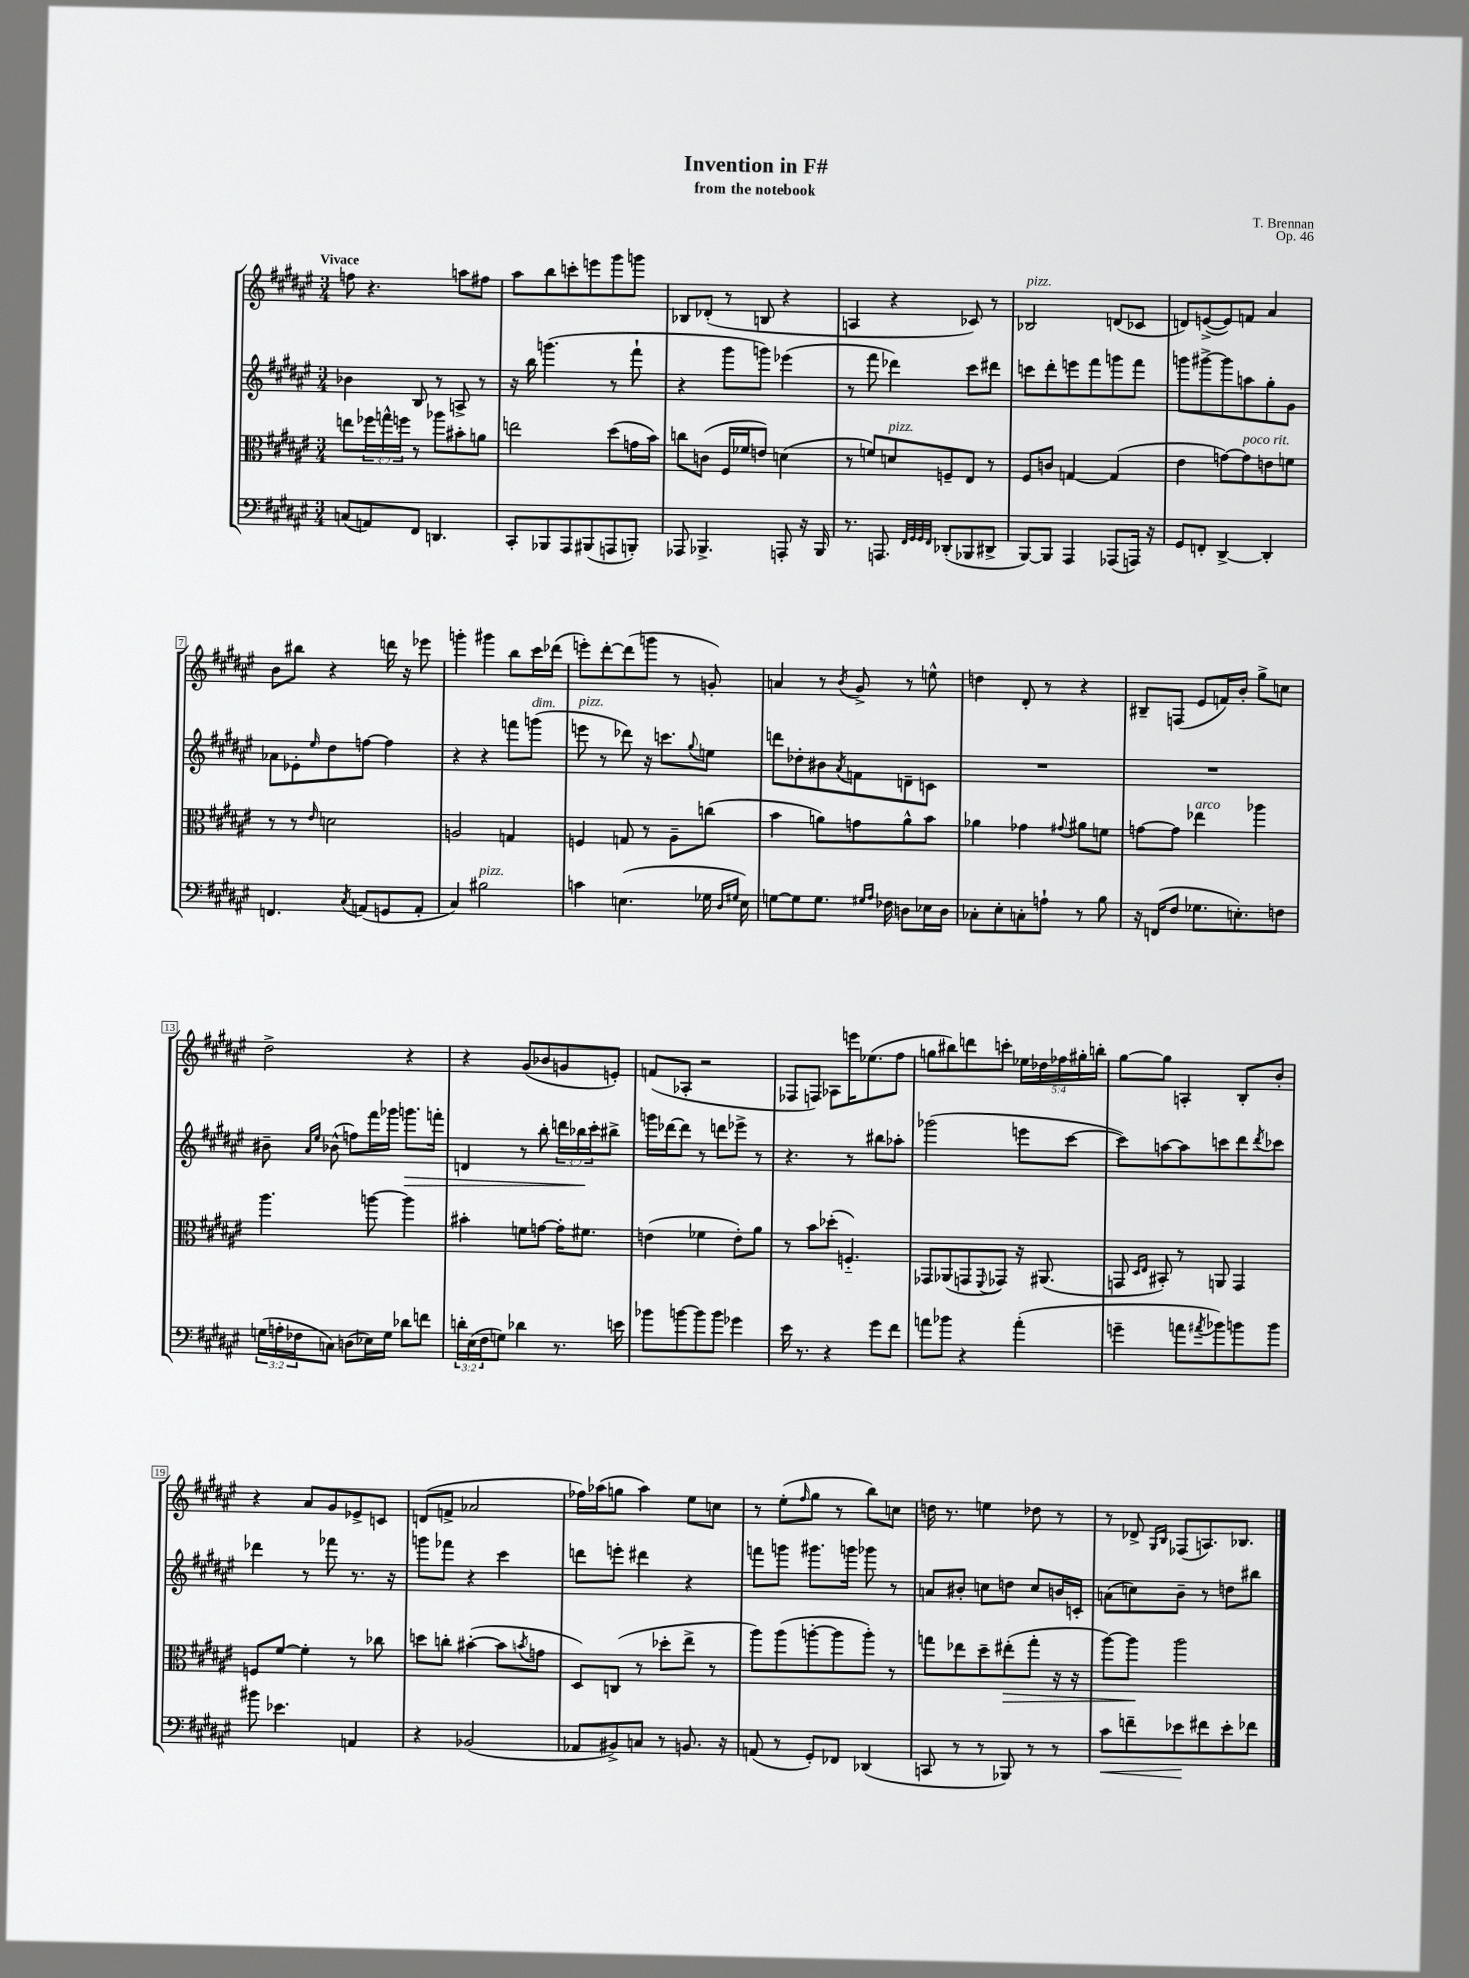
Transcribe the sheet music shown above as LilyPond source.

\header { title = "Invention in F#" composer = "T. Brennan" subtitle = "from the notebook" opus = "Op. 46" }
<<
\new StaffGroup <<
\new Staff = "s0" {
    \clef treble \key fis \major \numericTimeSignature \time 3/4 \override Staff.TupletNumber.text = #tuplet-number::calc-fraction-text \tempo "Vivace"
    f''8 r4. a''8 fis''8 |
    ais''8 b''8 c'''8-. e'''8 gis'''8 g'''8 |
    bes8 des'8-.( r8 b8 r4 |
    a4 r4 ces'8) r8 |
    bes2^\markup { \italic "pizz." } d'8( ces'8 |
    d'8) e'8~->( e'8) f'8 ais'4 |
    b'8 bis''8 r4 d'''16 r16 ees'''8 |
    g'''4-. gis'''4 b''8 cis'''16 des'''16( |
    e'''8-.) dis'''8~-. dis'''8( g'''8 r8 g'8-.) |
    a'4 r8 \acciaccatura { b'8 } gis'8-> r8 e''8-^ |
    d''4 dis'8-. r8 r4 |
    bis8-- f8( eis'8 f'16) b'16-. gis''8-> c''8 |
    dis''2-> r4 |
    r4 gis'8( bes'8 g'8 e'8-.) |
    f'8( aes8-. r2 |
    fes8 f8) aes8 e'''16 ees''8.( fis''8 |
    g''8 bis''8) d'''8 c'''8-. \tuplet 5/4 { ees''16 des''16 fes''16 gis''16-. b''16-. } |
    gis''8~ gis''8 a4-. b8-. b'8-. |
    r4 ais'8 gis'8 ees'8-> c'8 |
    d'8( f'8-> aes'2 |
    fes''16) aes''16( g''8 aes''4) eis''8 c''8 |
    r8 eis''8-.( \grace { fis''16 } gis''8 r8 b''8) c''8 |
    d''16 r8. e''4 des''8 r8 |
    r8 des'8-> \grace { gis16 b16 } fes8( a8.) bes8. \bar "|." |
}
\new Staff = "s1" {
    \clef treble \key fis \major \numericTimeSignature \time 3/4 \override Staff.TupletNumber.text = #tuplet-number::calc-fraction-text
    bes'4 b8 r8 a8-> r8 |
    r16 b''16 g'''4.( r8 fis'''8-! |
    r4 gis'''8 g'''8) ees'''4( |
    r8 fis'''8 des'''4) cis'''8 dis'''8 |
    c'''8 dis'''8-. e'''8 fis'''8 g'''8 fis'''8 |
    g'''8 gis'''8~-> gis'''8 a''8 gis''8-. gis'8 |
    aes'8 ees'8-. \grace { eis''16 } dis''8 f''8~ f''4 |
    r4 r4 f'''8 g'''8^\markup { \italic "dim." }( |
    e'''8^\markup { \italic "pizz." } r8 des'''8) r16 c'''8. \appoggiatura { gis''8 } e''8 |
    d'''8 des''8-. bis'8 \acciaccatura { ais'8 } f'8 d'8-- c'8 |
    R2. |
    R2. |
    bis'8-- \grace { ais'16 eis''16 } bes'8-^( f''8) fis'''16 ges'''16 g'''8.\> f'''16-. |
    d'4 r8 b''8-. \tuplet 3/2 { d'''16 bes''16\! cis'''16-. } bis''8-> |
    g'''16 des'''16~ des'''8 r8 d'''8 ees'''8-> r8 |
    r4. r8 bis''8 aes''8-. |
    ges'''2( e'''8 cis'''8~ |
    cis'''8) a''8~ a''8 c'''8 dis'''8 \acciaccatura { dis'''8 } ces'''8 |
    des'''4 r8 fes'''8 r8. r16 |
    g'''8 fes'''8 r4 cis'''4 |
    d'''8 e'''8-. dis'''4 r4 |
    f'''8 g'''8 gis'''8. g'''16 ges'''8 r8 |
    a'8 bis'8-. c''8 d''8 c''8 b'16 c'16-. |
    a'8( c''8) b'8-- r8 d''8 bis''8 \bar "|." |
}
\new Staff = "s2" {
    \clef alto \key fis \major \numericTimeSignature \time 3/4 \override Staff.TupletNumber.text = #tuplet-number::calc-fraction-text
    e''8 \tuplet 3/2 { fes''16 g''16-^ f''16 } r8 aes''8 bis'8-. a'8 |
    e''2 dis''8( g'16 b'16) |
    c''8 c'8( fis16 fes'16 e'8) d'4( |
    r8 f'8) d'8^\markup { \italic "pizz." } f8-- eis8 r8 |
    fis8 c'8 g4~ g4( |
    eis'4 g'8~) g'8^\markup { \italic "poco rit." } e'8 f'8 |
    r8 r8 \grace { eis'16 } d'2 |
    a2 g4 |
    f4 g8 r8 ais8-- c''8( |
    b'4 a'8) g'8 a'8-^ b'8 |
    aes'4 ges'4 \appoggiatura { gis'8 } ais'8 f'8 |
    g'8~ g'8 ees''4^\markup { \italic "arco" } aes''4 |
    ais''4. a''8~ a''4 |
    bis'4-. f'8 g'8~ g'16-. fis'8. |
    e'4( fes'4 e'8-.) ais'8 |
    r8 b'8 des''8-.( f4.-_) |
    ges,8 aes,8( g,8 \appoggiatura { fis,8 } ges,8) r16 ais,8.( |
    g,8 \grace { dis16 eis16 } bis,8-.) r8 a,8 g,4 |
    f8 fis'8~ fis'4-. r8 ces''8 |
    d''8 c''8-. bis'4~-.( bis'8 \acciaccatura { b'8 } g'8 |
    dis8) c8( r8 des''8-. eis''8-> r8 |
    ais''8) ais''8( a''8~-. a''8 a''8-.) r8 |
    g''8 ees''8 dis''8-- eis''8-.\>( g''8-. r16 r16 |
    ais''8~) ais''8\! ais''2 \bar "|." |
}
\new Staff = "s3" {
    \clef bass \key fis \major \numericTimeSignature \time 3/4 \override Staff.TupletNumber.text = #tuplet-number::calc-fraction-text
    c8( a,8) fis,8 d,4. |
    cis,8-. bes,,8 ais,,8 bis,,8( a,,8 b,,8-.) |
    aes,,8 bes,,4.-> a,,8-. r16 bes,,16 |
    r8. a,,8. \grace { fis,32 gis,32 gis,32 fis,32 } des,8-.( bes,,8 dis,8-> |
    b,,8~) b,,8 ais,,4 aes,,8( a,,16) r16 |
    gis,8 f,8-. dis,4~-> dis,4-. |
    f,4. \acciaccatura { cis8 } a,8( g,8 a,8-. |
    cis4) bis2^\markup { \italic "pizz." } |
    c'4 e4.( ges16 \grace { dis16 gis16 } e16) |
    g8~ g8 g8. \grace { gis16 ais16 } fes16 d8 ees16 d16 |
    ces8-. eis8-. c8-. a8-! r8 b8 |
    r16 f,16( fis8 ges8. e8.-.) f8 |
    \tuplet 3/2 { g16( a16-. fes16 } c8) d8( ees16) g16 des'8 f'8 |
    \tuplet 3/2 { d'16-. eis16( fis16 } g8) des'4 r8. e'16 |
    bes'8 b'8~ b'8 b'8 ges'4 |
    eis'16 r8. r4 gis'8 fis'8 |
    a'8 bes'8 r4 a'4-.( |
    g'4-- a'8 \acciaccatura { ais'8 } bes'8) b'8 b'8 |
    bis'8 ees'4. a,4 |
    r4 bes,2( |
    aes,8 bis,8->) c8 r8 b,8. r16 |
    a,8( r8 gis,8-.) fes,8 des,4( |
    c,8 r8 r8 bes,,8) r8 r8 |
    cis'8\< f'8-- ees'8\! fis'8 ees'8-. fes'8 \bar "|." |
}
>>
>>
\layout { \context { \Score \override BarNumber.stencil = #(make-stencil-boxer 0.1 0.3 ly:text-interface::print) } }
